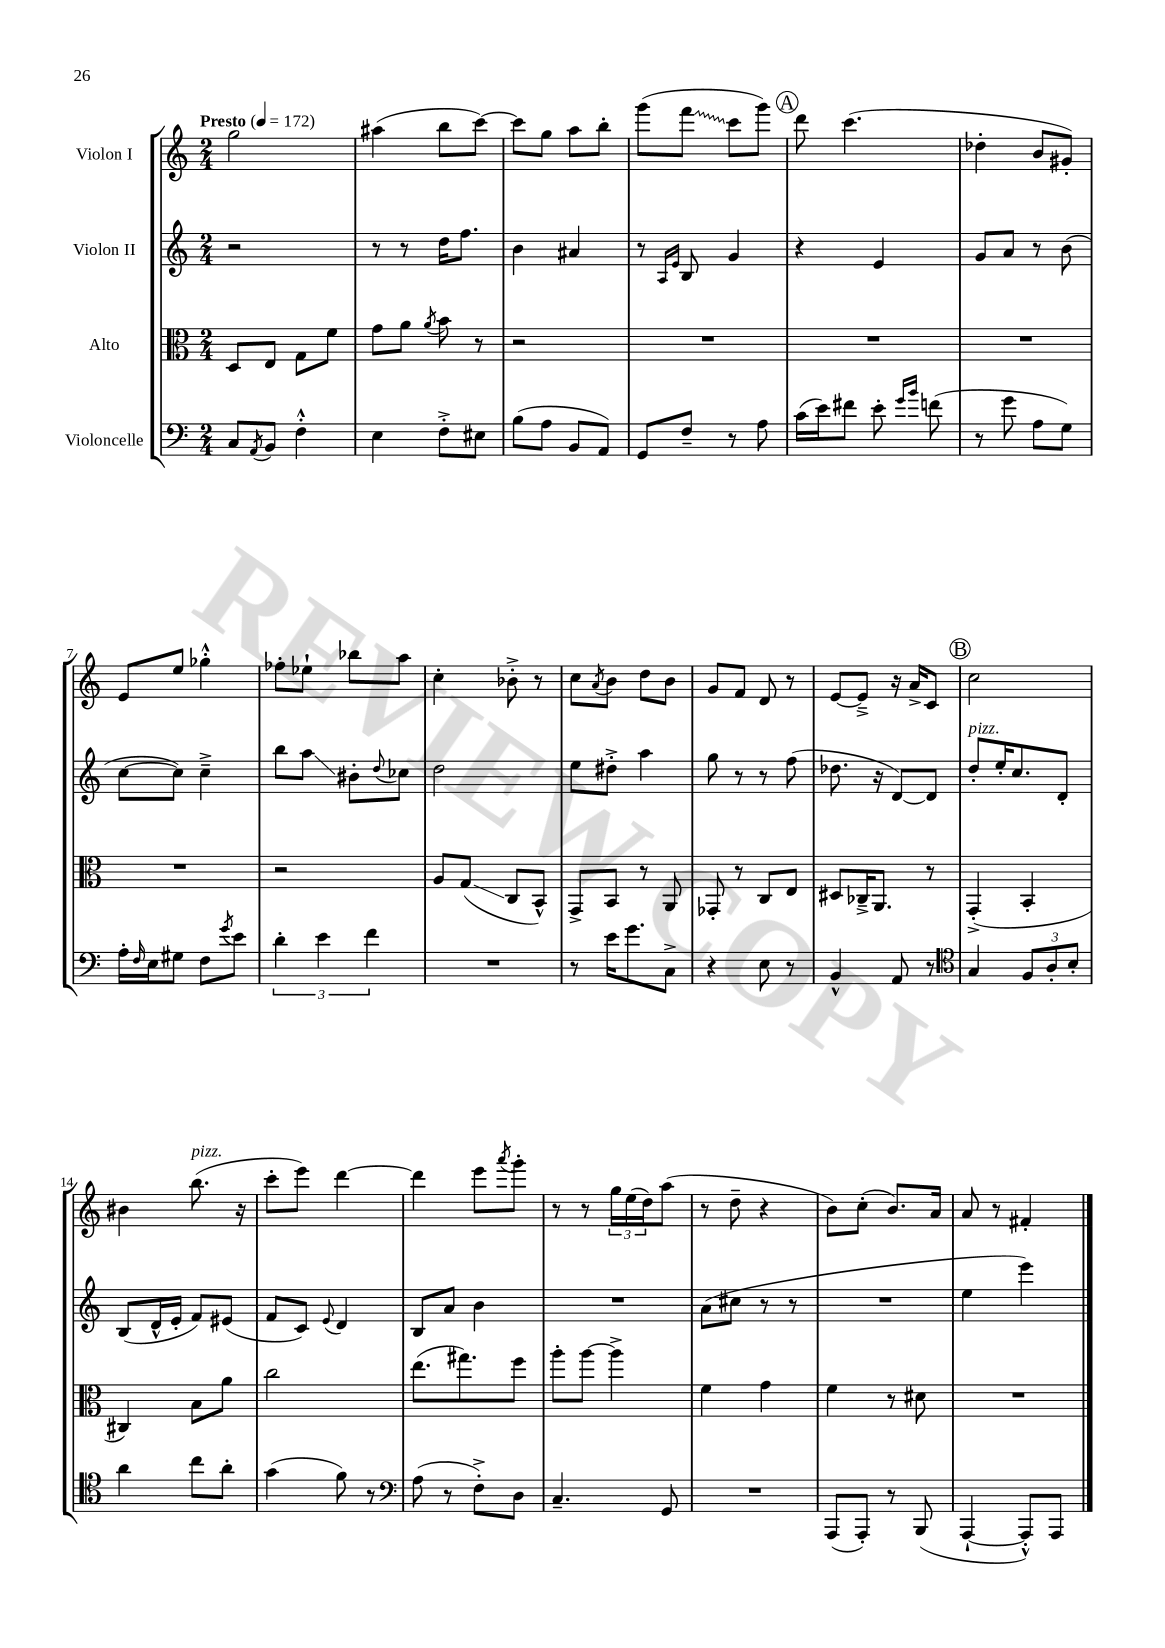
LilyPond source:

<<
\new StaffGroup <<
\new Staff = "s0" \with { instrumentName = "Violon I" } {
    \clef treble \key c \major \numericTimeSignature \time 2/4 \tempo "Presto" 4 = 172
    g''2 |
    ais''4( b''8 c'''8~) |
    c'''8 g''8 a''8 b''8-. |
    g'''8( \once \override Glissando.style = #'zigzag f'''8\glissando c'''8 g'''8) |
    \mark \markup { \circle "A" } d'''8 c'''4.( |
    des''4-. b'8 gis'8-.) |
    e'8 e''8 ges''4-.-^ |
    fes''8-. ees''8-! bes''8 a''8 |
    c''4-. bes'8-.-> r8 |
    c''8 \acciaccatura { a'8 } b'8 d''8 b'8 |
    g'8 f'8 d'8 r8 |
    e'8~ e'8---> r16 a'16-> c'8 |
    \mark \markup { \circle "B" } c''2 |
    bis'4 b''8.^\markup { \italic "pizz." }( r16 |
    c'''8-. e'''8) d'''4~ |
    d'''4 e'''8 \acciaccatura { a'''8 } g'''8-. |
    r8 r8 \tuplet 3/2 { g''16 e''16( d''16) } a''8( |
    r8 d''8-- r4 |
    b'8) c''8-.( b'8.) a'16 |
    a'8 r8 fis'4-. \bar "|." |
}
\new Staff = "s1" \with { instrumentName = "Violon II" } {
    \clef treble \key c \major \numericTimeSignature \time 2/4
    r2 |
    r8 r8 d''16 f''8. |
    b'4 ais'4 |
    r8 \grace { a16 e'16 } b8 g'4 |
    \mark \markup { \circle "A" } r4 e'4 |
    g'8 a'8 r8 b'8( |
    c''8~ c''8) c''4---> |
    b''8 a''8\glissando bis'8-. \appoggiatura { d''8 } ces''8 |
    d''2 |
    e''8 dis''8-.-> a''4 |
    g''8 r8 r8 f''8( |
    des''8. r16 d'8~) d'8 |
    \mark \markup { \circle "B" } d''8-.^\markup { \italic "pizz." } e''16-. c''8. d'8-. |
    b8( d'16-^ e'16-. f'8) eis'8( |
    f'8 c'8) \appoggiatura { e'8 } d'4 |
    b8 a'8 b'4 |
    R2 |
    a'8( cis''8 r8 r8 |
    R2 |
    e''4 e'''4) \bar "|." |
}
\new Staff = "s2" \with { instrumentName = "Alto" } {
    \clef alto \key c \major \numericTimeSignature \time 2/4
    d8 e8 g8 f'8 |
    g'8 a'8 \acciaccatura { a'8 } b'8 r8 |
    r2 |
    R2 |
    \mark \markup { \circle "A" } R2 |
    R2 |
    R2 |
    r2 |
    a8 g8\glissando( c8 b,8-^) |
    g,8-> b,8 r8 a,8 |
    ges,8-. r8 c8 e8 |
    dis8 ces16---> a,8. r8 |
    \mark \markup { \circle "B" } g,4-.->( b,4-. |
    cis4) b8 a'8 |
    c''2 |
    e''8.( gis''8.) f''8 |
    a''8-. a''8~ a''4-> |
    f'4 g'4 |
    f'4 r8 dis'8 |
    R2 \bar "|." |
}
\new Staff = "s3" \with { instrumentName = "Violoncelle" } {
    \clef bass \key c \major \numericTimeSignature \time 2/4
    c8 \acciaccatura { a,8 } b,8 f4-.-^ |
    e4 f8-.-> eis8 |
    b8( a8 b,8 a,8) |
    g,8 f8-- r8 a8 |
    \mark \markup { \circle "A" } c'16( e'16) fis'8 e'8-. \grace { g'16 b'16 } f'8( |
    r8 g'8 a8 g8) |
    a16-. \grace { f16 } e16 gis8 f8 \acciaccatura { g'8 } e'8 |
    \tuplet 3/2 { d'4-. e'4 f'4 } |
    R2 |
    r8 e'16 g'8. c8-> |
    r4 e8 r8 |
    b,4-^ a,8 r8 |
    \mark \markup { \circle "B" } \clef tenor g4 \tuplet 3/2 { f8 a8-. b8-. } |
    a'4 c''8 a'8-. |
    g'4( f'8) r8 |
    \clef bass a8( r8 f8-.->) d8 |
    c4.-- g,8 |
    R2 |
    a,,8( a,,8-.) r8 b,,8( |
    a,,4~-! a,,8-.-^) a,,8 \bar "|." |
}
>>
>>
